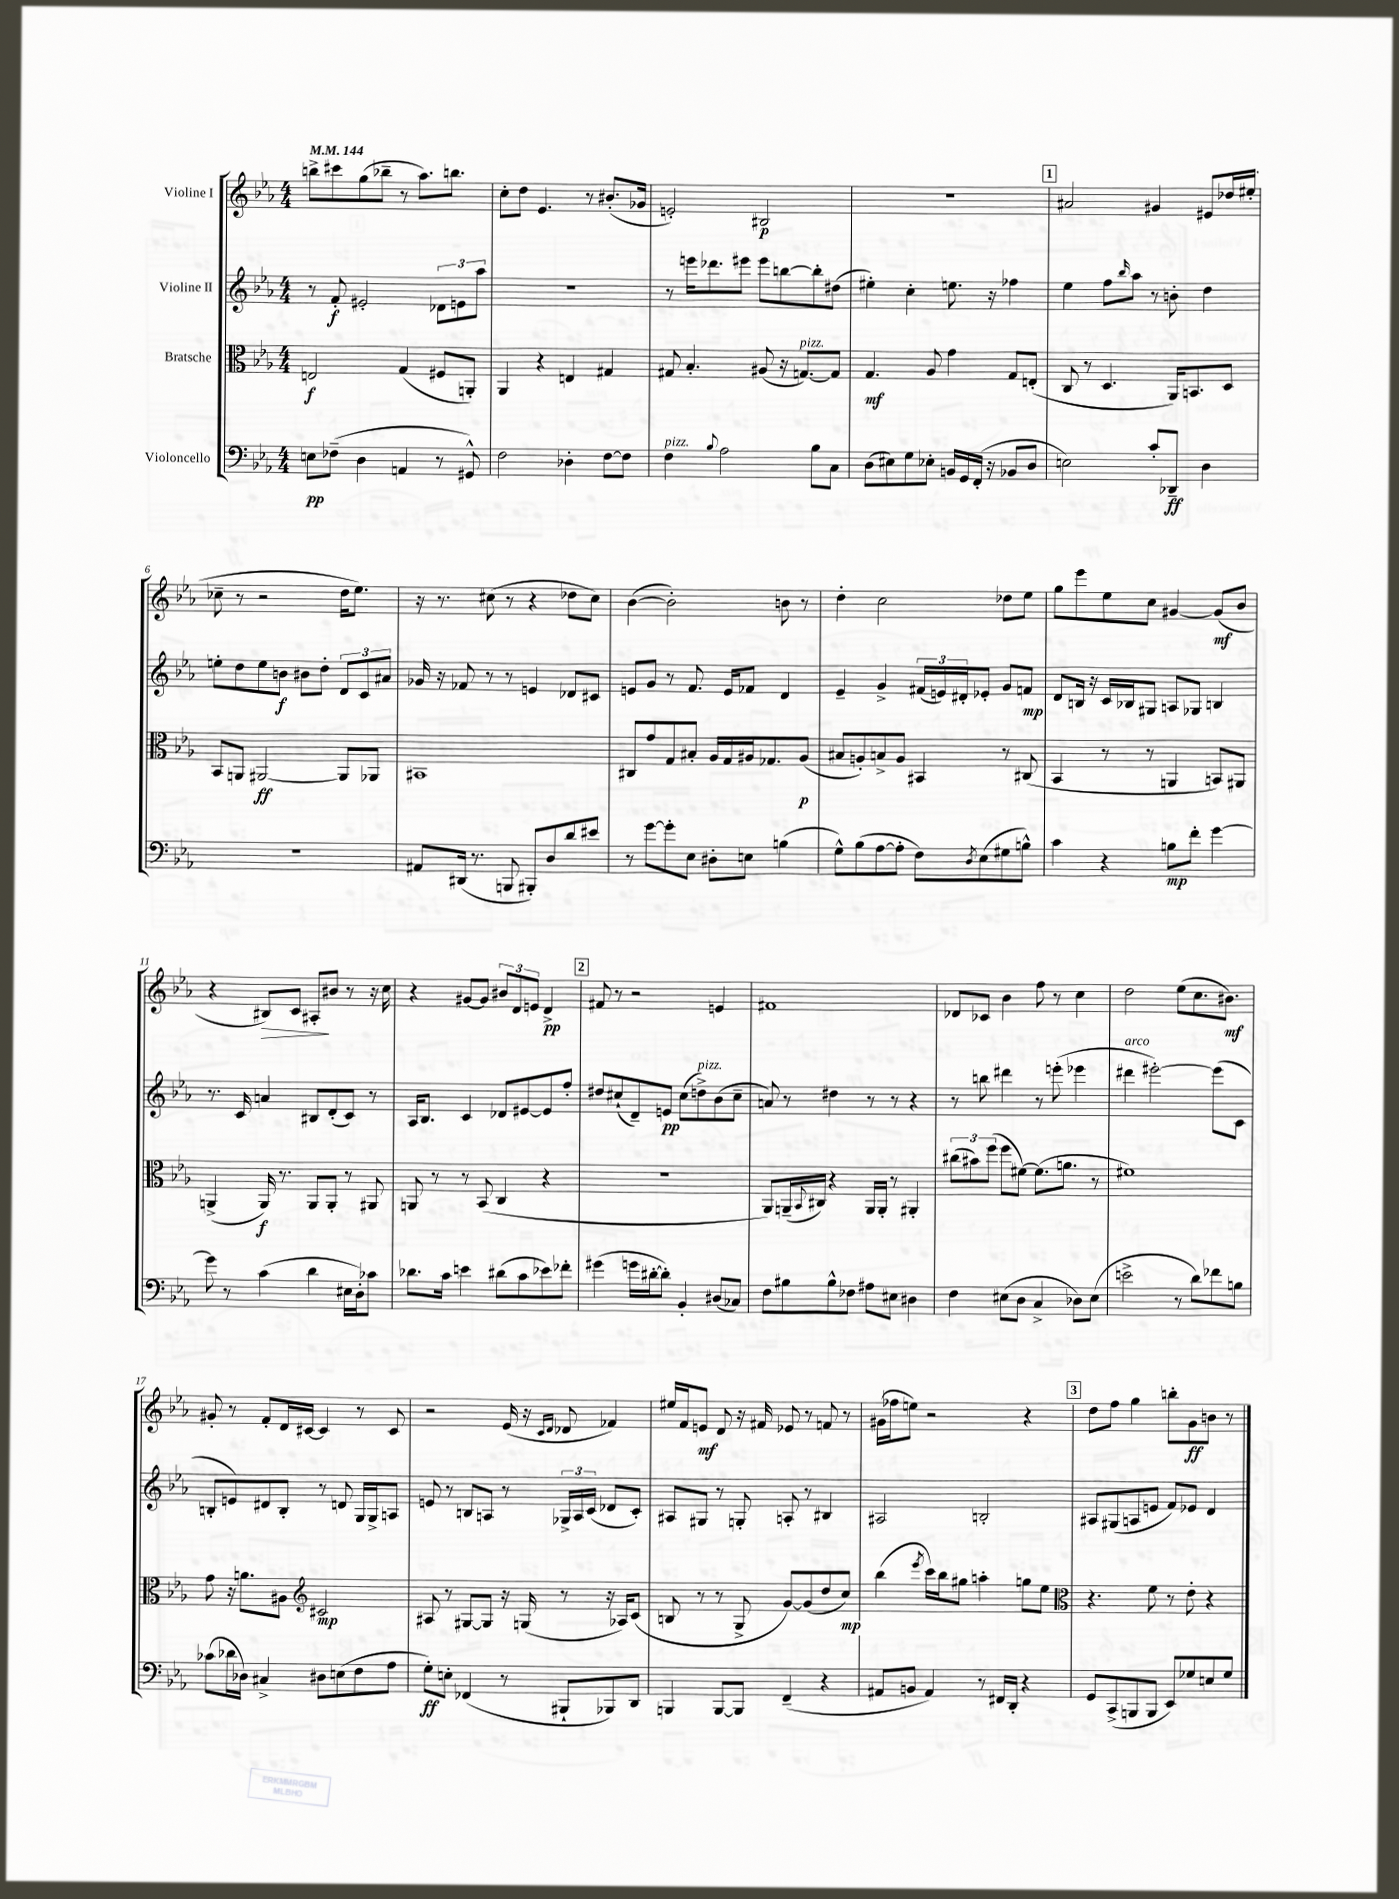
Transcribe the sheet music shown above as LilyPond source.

<<
\new StaffGroup <<
\new Staff = "s0" \with { instrumentName = "Violine I" } {
    \clef treble \key ees \major \numericTimeSignature \time 4/4 \tempo 4 = 144
    b''8-> cis'''8 g''8( bes''8-- r8 aes''8.) b''8. |
    c''8-. d''8 ees'4. r8 bis'8.-.( ges'16 |
    e'2-.) bis2\p |
    R1 |
    \mark \markup { \box "1" } ais'2 gis'4 eis'8 des''16 eis''16-.( |
    ces''8-- r8 r2 d''16 ees''8.) |
    r16 r8. cis''8( r8 r4 des''8 cis''8) |
    bes'4~( bes'2-.) b'8 r8 |
    d''4-. c''2 des''8 ees''8 |
    g''8 ees'''8 ees''8 c''8 gis'4~ gis'8\mf( bes'8 |
    r4 bis8\>) c'8 ais8-.\! bis'8 r8 r16 c''16 |
    r4 gis'8~ gis'8 \tuplet 3/2 { bis'8 d'8 e'8 } d'4->\pp |
    \mark \markup { \box "2" } fis'8 r8 r2 e'4 |
    fis'1 |
    des'8 ces'8 bes'4 f''8 r8 c''4 |
    d''2 ees''8( c''8. bis'8.\mf) |
    gis'8-. r8 f'8-. d'16 cis'16~ cis'4 r8 cis'8 |
    r2 ees'16( r16 \grace { c'16 d'16 } des'8 fes'4) |
    eis''16 f'16 e'8\mf d'8 r16 fis'16 ees'8 r8 f'8 r8 |
    gis'16( fes''16 e''8) r2 r4 |
    \mark \markup { \box "3" } d''8 f''8 g''4 b''8-. g'8\ff b'8 r8 \bar "|." |
}
\new Staff = "s1" \with { instrumentName = "Violine II" } {
    \clef treble \key ees \major \numericTimeSignature \time 4/4
    r8 f'8-.\f eis'2-. \tuplet 3/2 { des'8 e'8 aes''8 } |
    R1 |
    r8 e'''16 des'''8. eis'''8 eis'''8 b''8~ b''8-. dis''8( |
    eis''4-.) c''4-. e''8. r16 fes''4 |
    \mark \markup { \box "1" } ees''4 f''8 \grace { bes''16 } aes''8 r8 b'8-. d''4 |
    e''8-. d''8 e''8 b'8\f bis'8 d''8-. \tuplet 3/2 { d'8 c'8 ais'8 } |
    ges'16 r16 fes'8 r8 r8 e'4 des'8 cis'8 |
    e'8 g'8 r8 f'8. e'16 fes'8 d'4 |
    ees'4-- g'4-> \tuplet 3/2 { fis'16( e'16) dis'16-. } ees'8-. g'8 f'8\mp |
    d'8 b16 r16 c'16 bes16 gis8 a8 ges8 b4 |
    r8. c'16 a'4 bis8 d'8-.( c'8) r8 |
    aes16 bes8. c'4 des'8 eis'8~ eis'8 f''8-. |
    \mark \markup { \box "2" } dis''8 cis''8-!( d'8--) e'8\pp cis''8( d''8->^\markup { \italic "pizz." }) bes'8( cis''8-- |
    a'8) r8 dis''4 r8 r8 r4 |
    r8 b''8 dis'''4 r8 e'''8-.( ees'''4 |
    dis'''4^\markup { \italic "arco" } eis'''2~-.) eis'''8( c'8 |
    b8-. e'8) dis'8 b8-. r8 d'8 g16 g16-> a8 |
    e'8 r8 b8 a8 r8 \tuplet 3/2 { ges16-> a16 c'16( } des'8 c'8-.) |
    ais8 gis8 r8 g8-. a8-. r8 bis4 |
    ais2 b2-. |
    \mark \markup { \box "3" } ais8 gis8( a8 e'8 f'8) ees'8 d'4 \bar "|." |
}
\new Staff = "s2" \with { instrumentName = "Bratsche" } {
    \clef alto \key ees \major \numericTimeSignature \time 4/4
    e2\f g4( fis8 a,8-.) |
    aes,4 r4 e4 gis4 |
    gis8 bes4.-. ais8( r16 g8.~^\markup { \italic "pizz." }) g8 |
    g4.\mf aes8 g'4 g8 e8-.( |
    \mark \markup { \box "1" } c8 r8 d4. aes,16) b,8. d8 |
    bes,8 a,8 ais,2~\ff ais,8 aes,8 |
    bis,1 |
    cis8 g'8 g8 bis8-. aes16 g16 ais16 ges8. ais8\p( |
    bis8 a8-.) b8-> a8 bis,4 r8 cis8( |
    bes,4 r8 r8 a,4 b,8) ais,8 |
    a,4->( a,16\f) r8. a,8 a,8-. r8 ais,8 |
    a,8 r8 r8 bes,8( c4 r4 |
    \mark \markup { \box "2" } r1 |
    aes,8) a,16--( \appoggiatura { bes,8 } cis16) r4 a,16 a,16-. r8 ais,4-. |
    \tuplet 3/2 { cis''8( bis'8) f''8( } f''8 fis'8~) fis'8.( a'8. r8 |
    fis'1) |
    g'8 r16 a'8. ais8 \clef treble cis'2\mp |
    ais8 r8 gis8~ gis8 r16 g16( r8 r16 aes16) c'8( |
    b8 r8 r8 g8-> g'8~) g'8( d''8 c''8\mp) |
    bes''4( \acciaccatura { ees'''8 } c'''16) bes''16 gis''8 a''4-. g''8 ees''8 |
    \mark \markup { \box "3" } \clef alto r4. f'8 r8 ees'8-. r4 \bar "|." |
}
\new Staff = "s3" \with { instrumentName = "Violoncello" } {
    \clef bass \key ees \major \numericTimeSignature \time 4/4
    e8\pp fes8--( d4 a,4 r8 gis,8-^) |
    f2 des4-. f8~ f8 |
    f4^\markup { \italic "pizz." } \appoggiatura { bes8 } aes2 bes8 c8 |
    d8( eis8) g8 ees8-. b,16 g,16 f,16-.( r16 bes,8 d8 |
    \mark \markup { \box "1" } e2) c'8-. des,8--\ff d4 |
    R1 |
    ais,8 dis,16( r8. b,,8 bis,,8-.) d8 d'8 eis'8 |
    r8 g'8~ g'8-. ees8 dis8-. e8 b4( |
    g8-^) bes8( aes8~ aes8-. f8) \acciaccatura { d8 } ees8( gis8 b8-^) |
    c'4 r4 b8\mp f'8-. g'4~ |
    g'8 r8 c'4( d'4 eis16 d16-.) ces'8 |
    des'8. c'16 e'4 dis'8( c'8 ees'8) fes'8-. |
    \mark \markup { \box "2" } gis'4( g'16 dis'16~-. dis'8-.) bes,4-. dis8( ces8) |
    f8 bis8 bis8-^ fes8 ais8 eis8 dis4 |
    f4 eis8( d8 c4-> des8) eis8( |
    e'2-> r8 d'8) fes'8 b8 |
    ces'8( des'16 des16) cis4-> dis8 e8( f8 aes8 |
    g8-.\ff) e8-. fes,4( r8 bis,,8-! bes,,8) d,8 |
    b,,4 b,,8~ b,,8 f,4--( r4 |
    ais,8 b,8 ais,4) r8 fis,16 d,16-. r4 |
    \mark \markup { \box "3" } g,8 c,8->( b,,8 b,,8 ees,8) ges8 e8 ges8 \bar "|." |
}
>>
>>
